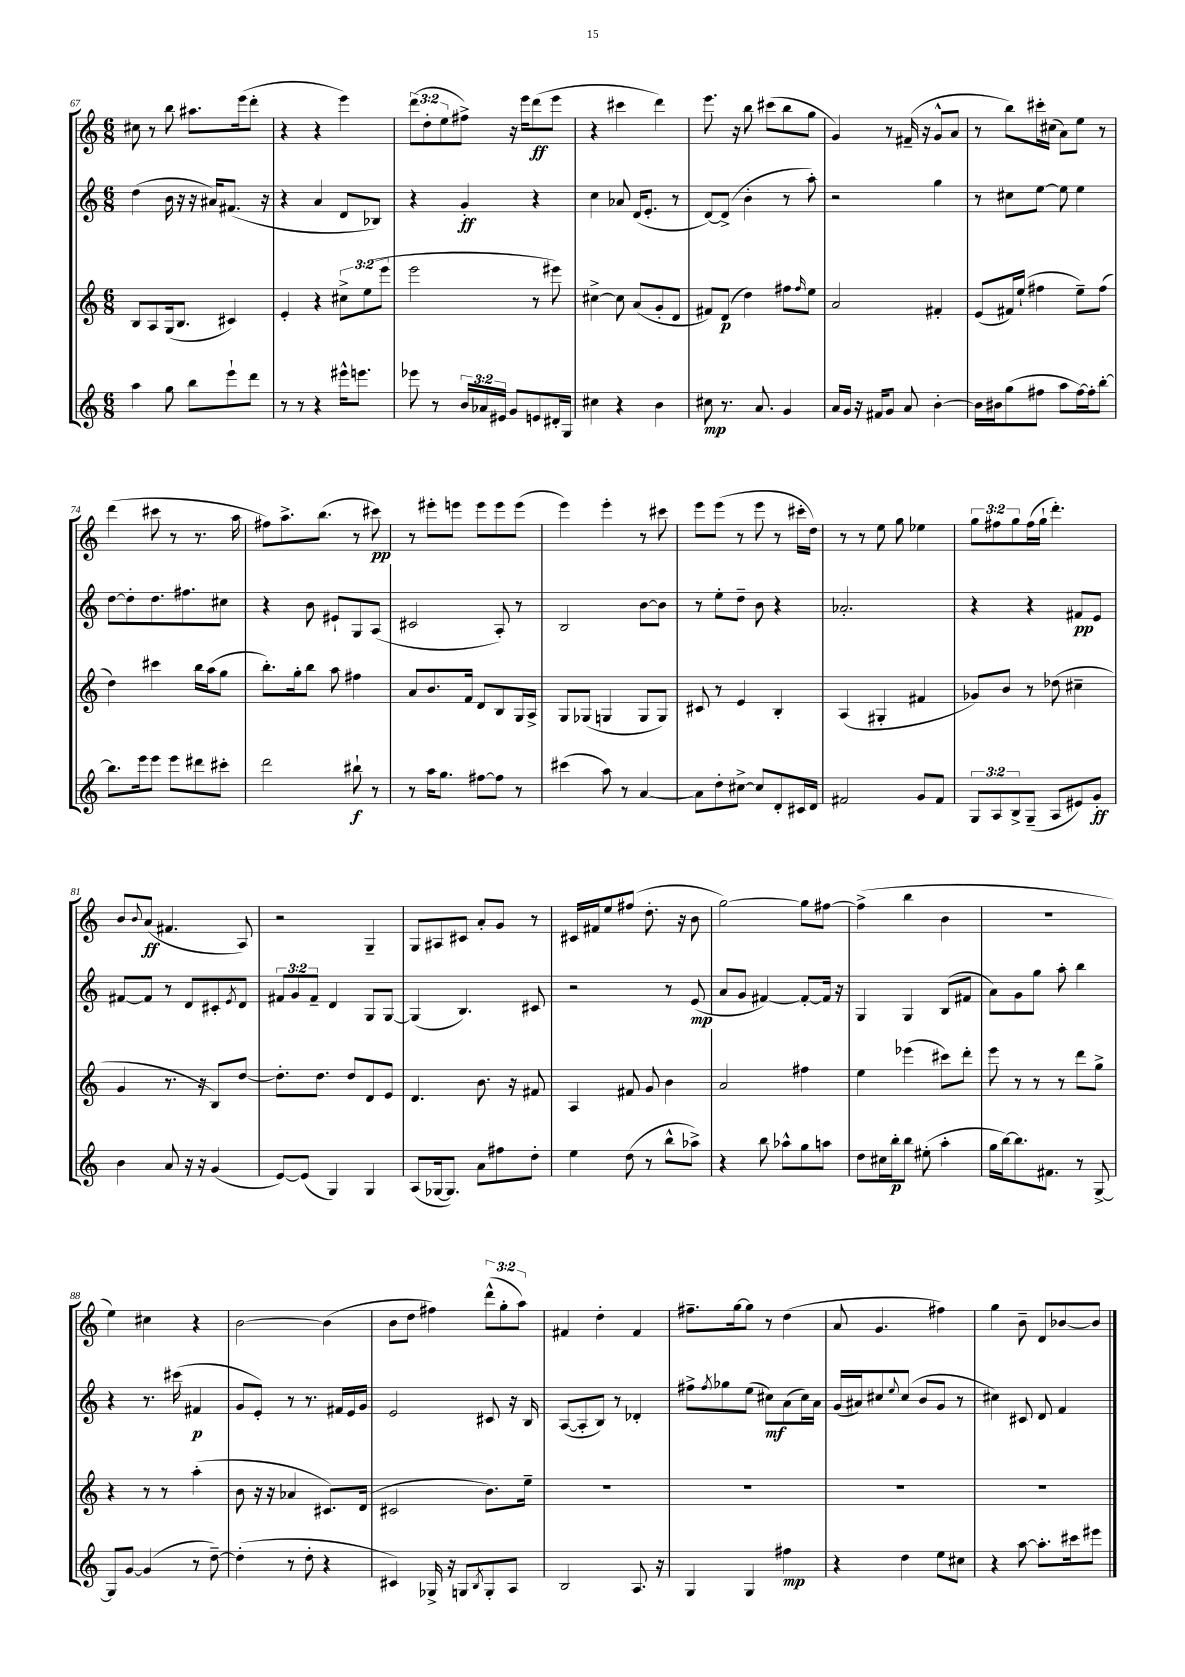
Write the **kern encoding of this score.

**kern	**dynam	**kern	**dynam	**kern	**dynam	**kern	**dynam
*part4	*part4	*part3	*part3	*part2	*part2	*part1	*part1
*staff4	*staff4	*staff3	*staff3	*staff2	*staff2	*staff1	*staff1
*clefG2	*	*clefG2	*	*clefG2	*	*clefG2	*
*k[]	*	*k[]	*	*k[]	*	*k[]	*
*M6/8	*	*M6/8	*	*M6/8	*	*M6/8	*
=67	=67	=67	=67	=67	=67	=67	=67
4aa\	.	8B/L	.	(4dd\	.	8cc#X\	.
.	.	8A/	.	.	.	8r	.
8gg\	.	(16G/k	.	16b\	.	8bb\	.
.	.	8.B/J	.	16r	.	.	.
8bb\L	.	.	.	16r	.	8.aa#X\L	.
.	.	.	.	16a#X/KL)	.	.	.
8eee`\	.	4c#X/)	.	(8.f#X/J	.	.	.
.	.	.	.	.	.	(16eee\k	.
8ddd\J	.	.	.	.	.	8ddd'\J	.
.	.	.	.	16r	.	.	.
=68	=68	=68	=68	=68	=68	=68	=68
8r	.	4e'/	.	4r	.	4r	.
8r	.	.	.	.	.	.	.
4r	.	4r	.	4a/	.	4r	.
16eee#X^^\KL	.	12cc#X^\L	.	8d/L	.	4eee\)	.
8.eeen\J	.	.	.	.	.	.	.
.	.	(12ee\	.	.	.	.	.
.	.	.	.	8B-X/J)	.	.	.
.	.	12eee\J	.	.	.	.	.
=69	=69	=69	=69	=69	=69	=69	=69
8eee-X\	.	2eee\	.	4r	.	(12ddd\L	.
.	.	.	.	.	.	12dd'\	.
8r	.	.	.	.	.	.	.
.	.	.	.	.	.	12ee\	.
24b/LL	.	.	.	4g'/	ff	8ff#X^\J)	.
24a-X/	.	.	.	.	.	.	.
24e#X/JJ	.	.	.	.	.	.	.
8g/L	.	.	.	.	.	16r	.
.	.	.	.	.	.	16eee\KL	.
8en/	.	8r	.	4r	.	(8ddd\	ff
16d#X'/L	.	8eee#X\)	.	.	.	8eee\J	.
16G/JJ	.	.	.	.	.	.	.
=70	=70	=70	=70	=70	=70	=70	=70
4cc#X\	.	[4cc#X^\	.	4cc\	.	4r	.
4r	.	8cc#\]	.	8a-X/	.	4ccc#X\	.
.	.	(8a/L	.	(16d/KL	.	.	.
.	.	.	.	8.e'/J	.	.	.
4b\	.	8g'/	.	.	.	4ddd\)	.
.	.	8d/J	.	8r	.	.	.
=71	=71	=71	=71	=71	=71	=71	=71
8cc#X\	mp	8f#X/L)	.	[8d/L)	.	8.eee\	.
8.r	.	(8d/J	p	(8d^/J]	.	.	.
.	.	.	.	.	.	16r	.
.	.	4dd\)	.	4b'\	.	8bb\	.
8.a/	.	.	.	.	.	.	.
.	.	.	.	.	.	(8ccc#X\L	.
4g/	.	8ff#X\L	.	8r	.	8bb\	.
.	.	16qqff#/	.	.	.	.	.
.	.	8ee\J	.	8aa'\)	.	8gg\J	.
=72	=72	=72	=72	=72	=72	=72	=72
16a/LL	.	2a/	.	2r	.	4g/)	.
16g/JJ	.	.	.	.	.	.	.
16r	.	.	.	.	.	.	.
16f#X/KL	.	.	.	.	.	.	.
8g/J	.	.	.	.	.	8r	.
8a/	.	.	.	.	.	(16f#X~/	.
.	.	.	.	.	.	16r	.
[4b'\	.	4f#X'/	.	4gg\	.	8g^^/L	.
.	.	.	.	.	.	8a/J	.
=73	=73	=73	=73	=73	=73	=73	=73
16b\LL]	.	(8e/L	.	8r	.	8r	.
16b#X\J	.	.	.	.	.	.	.
(8gg\	.	16f#X/L)	.	8cc#X\L	.	8bb\L)	.
.	.	(16ee`/JJ	.	.	.	.	.
8ff#X\J	.	4ff#X\	.	[8ee\J	.	16ccc#X'\L	.
.	.	.	.	.	.	(16cc#X\JJ	.
8aa\L	.	.	.	8ee\]	.	8a\L)	.
[16ff#\L)	.	8ee~\L)	.	4ee\	.	8ee\J	.
16ff#'\J]	.	.	.	.	.	.	.
[8bb'\J	.	(8ff#\J	.	.	.	8r	.
!!LO:LB:g=z
=74	=74	=74	=74	=74	=74	=74	=74
8.bb\L]	.	4dd\)	.	[8dd\L	.	(4ddd\	.
.	.	.	.	8dd'\]	.	.	.
16eee\k	.	.	.	.	.	.	.
8eee\J	.	4ccc#X\	.	8.dd\	.	8ccc#X\	.
8eee\L	.	.	.	.	.	8r	.
.	.	.	.	8.ff#X\	.	.	.
8ddd#X\	.	16bb\LL	.	.	.	8.r	.
.	.	(16aa\J	.	.	.	.	.
8ccc#X'\J	.	8gg\J	.	8cc#X\J	.	.	.
.	.	.	.	.	.	16aa\	.
=75	=75	=75	=75	=75	=75	=75	=75
2ddd\	.	8.bb'\L)	.	4r	.	8ff#X\L)	.
.	.	.	.	.	.	8.aa^\	.
.	.	16gg'\k	.	.	.	.	.
.	.	8bb\J	.	8b\	.	.	.
.	.	.	.	.	.	(8.bb\J	.
.	.	8aa\	.	8e#X`/L	.	.	.
8bb#X`\	f	4ff#X\	.	8G/	.	8r	.
8r	.	.	.	(8A/J	.	8ccc#X\)	pp
=76	=76	=76	=76	=76	=76	=76	=76
8r	.	8a/L	.	2c#X/	.	8r	.
16aa\KL	.	8.b/	.	.	.	8eee#X'\L	.
8.gg\J	.	.	.	.	.	.	.
.	.	.	.	.	.	8eeen\J	.
.	.	16f/Jk	.	.	.	.	.
[8ff#X\L	.	8d/L	.	.	.	8eee\L	.
8ff#\J]	.	8B/	.	8A'/)	.	8eee\	.
8r	.	16G/L	.	8r	.	(8eee\J	.
.	.	16A^/JJ	.	.	.	.	.
=77	=77	=77	=77	=77	=77	=77	=77
(4ccc#X\	.	8G/L	.	2B/	.	4eee\)	.
.	.	(8G-X/J	.	.	.	.	.
8aa\)	.	4Gn/	.	.	.	4eee'\	.
8r	.	.	.	.	.	.	.
[4a/	.	8G/L	.	[8b\L	.	8r	.
.	.	8G/J)	.	8b\J]	.	8ccc#X\	.
=78	=78	=78	=78	=78	=78	=78	=78
8a\L]	.	8c#X/	.	8r	.	8eee\L	.
8dd'\	.	8r	.	8ee'\L	.	(8eee\J	.
[8cc#X^\J	.	4e/	.	8dd~\J	.	8r	.
8cc#/L]	.	.	.	8b\	.	8eee\	.
8d'/	.	4B'/	.	4r	.	8r	.
16c#X/L	.	.	.	.	.	16ccc#X'\LL	.
16d/JJ	.	.	.	.	.	16dd\JJ)	.
=79	=79	=79	=79	=79	=79	=79	=79
2f#X/	.	(4A/	.	2.a-X'/	.	8r	.
.	.	.	.	.	.	8r	.
.	.	4G#X'/	.	.	.	8ee\	.
.	.	.	.	.	.	8gg\	.
8g/L	.	4f#X/	.	.	.	4ee-X\	.
8f#/J	.	.	.	.	.	.	.
=80	=80	=80	=80	=80	=80	=80	=80
12G/L	.	8g-X/L)	.	4r	.	12gg\L	.
12A/	.	.	.	.	.	12ff#X\	.
.	.	8b/J	.	.	.	.	.
12B^/	.	.	.	.	.	12gg\	.
(8G~/J	.	8r	.	4r	.	(16ff#\L	.
.	.	.	.	.	.	16gg`\JJ	.
8A/L	.	(8dd-X\	.	.	.	4.ddd'\)	.
8e#X/)	.	4cc#X~\	.	8f#X/L	pp	.	.
8g'/J	ff	.	.	8e/J	.	.	.
!!LO:LB:g=z
=81	=81	=81	=81	=81	=81	=81	=81
4b\	.	4g/	.	[8f#X/L	.	8b/L	.
.	.	.	.	.	.	8qqb/	.
.	.	.	.	8f#/J]	.	(8a/J	ff
8a/	.	8.r	.	8r	.	4.f#X/	.
16r	.	.	.	8d/L	.	.	.
16r	.	16r	.	.	.	.	.
(4g/	.	8B/L)	.	8c#X'/	.	.	.
.	.	.	.	8qe/	.	.	.
.	.	[8dd/J	.	8d/J	.	8A/)	.
=82	=82	=82	=82	=82	=82	=82	=82
[8e/L)	.	8.dd'\L]	.	12f#X/L	.	2r	.
.	.	.	.	12g/	.	.	.
(8e/J]	.	.	.	.	.	.	.
.	.	.	.	12f#~/J	.	.	.
.	.	8.dd\J	.	.	.	.	.
4G/)	.	.	.	4d/	.	.	.
.	.	8dd/L	.	.	.	.	.
4G/	.	8d/	.	8G/L	.	4G~/	.
.	.	8e/J	.	[8G/J	.	.	.
=83	=83	=83	=83	=83	=83	=83	=83
(8A/L	.	4.d/	.	(4G/]	.	8G/L	.
[16G-X/k	.	.	.	.	.	8A#X/	.
8.G-/J])	.	.	.	.	.	.	.
.	.	.	.	4.B/)	.	8c#X/J	.
8a\L	.	8.b\	.	.	.	8a'/L	.
8ff#X\	.	.	.	.	.	8g/J	.
.	.	16r	.	.	.	.	.
8dd'\J	.	8f#X/	.	8c#X/	.	8r	.
=84	=84	=84	=84	=84	=84	=84	=84
4ee\	.	4A/	.	2r	.	16c#X/LL	.
.	.	.	.	.	.	16f#X/J	.
.	.	.	.	.	.	8ee/	.
(8dd\	.	8f#X/	.	.	.	(8ff#X/J	.
8r	.	8g/	.	.	.	8.dd'\	.
8bb^^\L	.	4b\	.	8r	.	.	.
.	.	.	.	.	.	16r	.
8aa-X^\J)	.	.	.	(8e/	mp	8b\	.
=85	=85	=85	=85	=85	=85	=85	=85
4r	.	2a/	.	8a/L	.	[2gg\)	.
.	.	.	.	8g/J	.	.	.
8bb\	.	.	.	[4f#X/)	.	.	.
8aa-X^^\L	.	.	.	.	.	.	.
8gg\	.	4ff#X\	.	8f#'/L_	.	8gg\L]	.
8aan\J	.	.	.	16f#/Jk]	.	[8ff#X\J	.
.	.	.	.	16r	.	.	.
=86	=86	=86	=86	=86	=86	=86	=86
8dd\L	.	4ee\	.	4G/	.	(4ff#^\]	.
16cc#X\L	.	.	.	.	.	.	.
16bb'\J	p	.	.	.	.	.	.
8bb\J	.	(4eee-X\	.	4G/	.	4bb\	.
(8ee#X'\	.	.	.	.	.	.	.
4aa'\	.	8ccc#X\L)	.	(8B/L	.	4b\	.
.	.	8ddd'\J	.	8f#X/J	.	.	.
=87	=87	=87	=87	=87	=87	=87	=87
16gg\LL	.	8eee\	.	8a\L)	.	2.r	.
[16bb\J)	.	.	.	.	.	.	.
8.bb\]	.	8r	.	8g\	.	.	.
.	.	8r	.	8gg\J	.	.	.
8.f#X\J	.	.	.	.	.	.	.
.	.	8r	.	8aa'\	.	.	.
8r	.	8ddd\L	.	4bb\	.	.	.
[8G^/	.	8gg^\J	.	.	.	.	.
!!LO:LB:g=z
=88	=88	=88	=88	=88	=88	=88	=88
8G/L]	.	4r	.	4r	.	4ee\)	.
[8g/J	.	.	.	.	.	.	.
(4g/]	.	8r	.	8.r	.	4cc#X\	.
.	.	8r	.	.	.	.	.
.	.	.	.	(16ccc#X\	.	.	.
8r	.	(4aa'\	.	4f#X/	p	4r	.
[8dd~\)	.	.	.	.	.	.	.
=89	=89	=89	=89	=89	=89	=89	=89
(4dd'\]	.	8b\	.	8g/L	.	[2b\	.
.	.	16r	.	8e'/J)	.	.	.
.	.	16r	.	.	.	.	.
8r	.	4a-X/	.	8r	.	.	.
8dd'\	.	.	.	8.r	.	.	.
4r	.	8.c#X/L)	.	.	.	(4b\]	.
.	.	.	.	16f#X/LL	.	.	.
.	.	.	.	16e/	.	.	.
.	.	(16d/Jk	.	16g/JJ	.	.	.
=90	=90	=90	=90	=90	=90	=90	=90
4c#X/)	.	2c#X/	.	2e/	.	8b\L	.
.	.	.	.	.	.	8dd\J	.
16G-X^/	.	.	.	.	.	4ff#X\)	.
16r	.	.	.	.	.	.	.
8Gn/L	.	.	.	.	.	.	.
8qB/	.	.	.	.	.	.	.
8G'/	.	8.b\L)	.	8c#X/	.	(12ddd^^\L	.
.	.	.	.	.	.	12gg'\	.
8A/J	.	.	.	16r	.	.	.
.	.	.	.	.	.	12aa\J)	.
.	.	16ee~\Jk	.	16B/	.	.	.
=91	=91	=91	=91	=91	=91	=91	=91
2B/	.	2.r	.	([8A/L	.	4f#X/	.
.	.	.	.	8A'/]	.	.	.
.	.	.	.	8B/J)	.	4dd'\	.
.	.	.	.	8r	.	.	.
8.A/	.	.	.	4d-X'/	.	4f#/	.
16r	.	.	.	.	.	.	.
=92	=92	=92	=92	=92	=92	=92	=92
4G/	.	2.r	.	8ff#X^\L	.	8.ff#X~\L	.
.	.	.	.	8qff#/	.	.	.
.	.	.	.	8gg-X\	.	.	.
.	.	.	.	.	.	[16gg\k	.
4G/	.	.	.	(8ee\J	.	8gg\J]	.
.	.	.	.	8cc#X\L)	mf	8r	.
4ff#X\	mp	.	.	(8a\	.	(4dd\	.
.	.	.	.	16cc#\L)	.	.	.
.	.	.	.	16a\JJ	.	.	.
=93	=93	=93	=93	=93	=93	=93	=93
4r	.	2.r	.	(16g/LL	.	8a/	.
.	.	.	.	16a#X/J)	.	.	.
.	.	.	.	8cc#X/	.	4.g/	.
.	.	.	.	8qqee/	.	.	.
4dd\	.	.	.	(8cc#/J	.	.	.
.	.	.	.	8b/L	.	.	.
8ee\L	.	.	.	8g/J	.	4ff#X\)	.
8cc#X\J	.	.	.	8r	.	.	.
=94	=94	=94	=94	=94	=94	=94	=94
4r	.	2.r	.	4cc#X\)	.	4gg\	.
[8aa\	.	.	.	8c#X/	.	8b~\	.
8.aa'\L]	.	.	.	8d/	.	8d/L	.
.	.	.	.	4f/	.	[8b-X/	.
16ccc#X\k	.	.	.	.	.	.	.
8eee#X\J	.	.	.	.	.	8b-/J]	.
==	==	==	==	==	==	==	==
*-	*-	*-	*-	*-	*-	*-	*-
